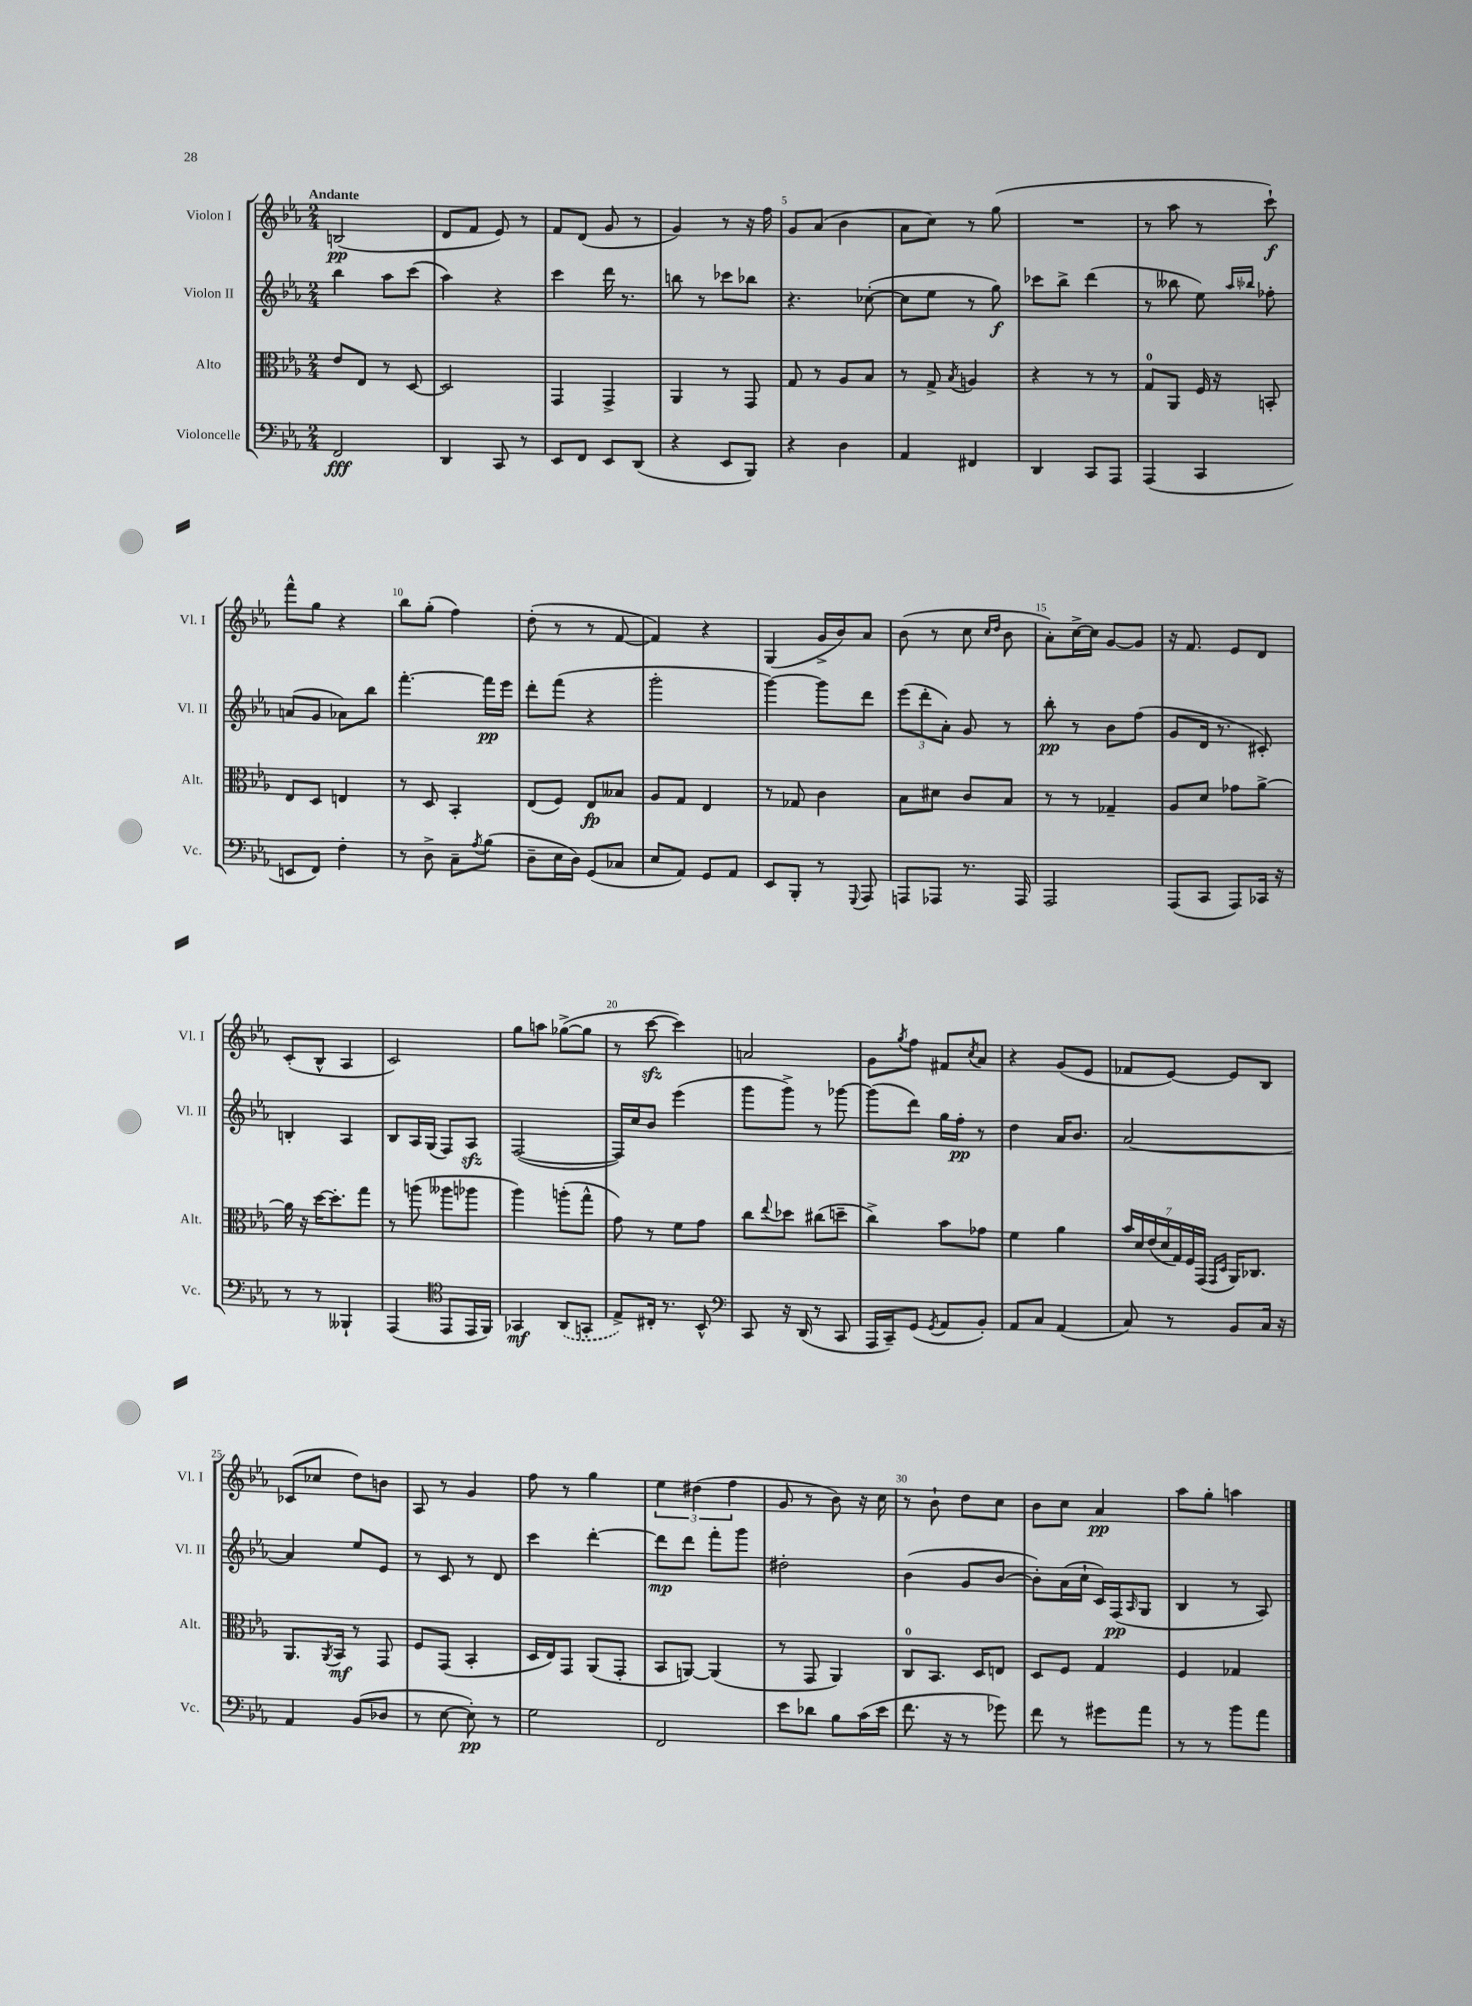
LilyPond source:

<<
\new StaffGroup <<
\new Staff = "s0" \with { instrumentName = "Violon I" shortInstrumentName = "Vl. I" } {
    \clef treble \key ees \major \numericTimeSignature \time 2/4 \tempo "Andante"
    b2\pp( |
    d'8 f'8 ees'8) r8 |
    f'8 d'8( g'8 r8 |
    g'4) r8 r16 f''16 |
    g'8 aes'8( bes'4 |
    aes'8 c''8) r8 g''8( |
    R2 |
    r8 aes''8 r8 c'''8-!\f) |
    f'''8-^ g''8 r4 |
    bes''8 g''8-.( f''4) |
    d''8-.( r8 r8 f'8~ |
    f'4) r4 |
    g4( g'16-> bes'16) aes'8 |
    bes'8( r8 c''8 \grace { c''16 d''16 } bes'8 |
    aes'8-.) c''16~-> c''16 g'8~ g'8 |
    r16 f'8. ees'8 d'8 |
    c'8-.( bes8-^ aes4 |
    c'2) |
    g''8 a''8 ges''8~->( ges''8 |
    r8 c'''8~\sfz c'''4) |
    a'2 |
    g'8 \acciaccatura { g''8 } f''8 fis'8 \acciaccatura { c''8 } aes'8 |
    r4 g'8( ees'8 |
    fes'8 ees'8~) ees'8 bes8 |
    ces'8( ces''8 d''8) b'8 |
    aes8 r8 g'4 |
    f''8 r8 g''4 |
    \tuplet 3/2 { ees''4 dis''4( f''4 } |
    g'8 r8 bes'8) r16 c''16 |
    r8 bes'8-! d''8 c''8 |
    bes'8 c''8 aes'4\pp |
    aes''8 g''8-. a''4 \bar "|." |
}
\new Staff = "s1" \with { instrumentName = "Violon II" shortInstrumentName = "Vl. II" } {
    \clef treble \key ees \major \numericTimeSignature \time 2/4
    bes''4 aes''8 c'''8( |
    aes''4) r4 |
    c'''4 d'''16 r8. |
    b''8 r8 ces'''8 bes''8 |
    r4. ces''8~-.( |
    ces''8 ees''8 r8 g''8\f) |
    ces'''8 bes''8-> d'''4( |
    r8 beses''8 ees''8) \grace { aes''16 bes''16 } fes''8-. |
    a'8( g'8 aes'8) bes''8 |
    f'''4.~-. f'''16\pp ees'''16 |
    d'''8-. f'''8( r4 |
    g'''2-. |
    g'''4~) g'''8 d'''8 |
    \tuplet 3/2 { ees'''8( d'''8-. aes'8-.) } g'8 r8 |
    bes''8-.\pp r8 bes'8 f''8( |
    g'8 d'16 r8. cis'8-.) |
    b4-. aes4 |
    bes8 aes16 g16( f8) aes8\sfz |
    f2~( |
    f16) c''16 bes'8 ees'''4( |
    g'''8 g'''8->) r8 ges'''8~ |
    ges'''8( d'''8) g''16 f''16-.\pp r8 |
    d''4 aes'16 bes'8. |
    aes'2~ |
    aes'4 ees''8 ees'8 |
    r8 c'8 r8 d'8 |
    c'''4 d'''4~-. |
    d'''8\mp d'''8 f'''8-. g'''8 |
    dis''2-. |
    bes'4( g'8 bes'8~ |
    bes'8-.) aes'16( c''16-! c'16) f16\pp( \grace { aes16 } g8 |
    bes4 r8 aes8) \bar "|." |
}
\new Staff = "s2" \with { instrumentName = "Alto" shortInstrumentName = "Alt." } {
    \clef alto \key ees \major \numericTimeSignature \time 2/4
    ees'8 ees8 r8 d8~ |
    d2 |
    g,4 g,4-> |
    aes,4 r8 g,8 |
    g8 r8 aes8 bes8 |
    r8 g8-> \acciaccatura { bes8 } a4 |
    r4 r8 r8 |
    g8-0 aes,8 f16 r16 b,8-. |
    ees8 d8 e4 |
    r8 d8 bes,4-. |
    ees8( f8) ees8\fp beses8 |
    aes8 g8 ees4 |
    r8 ges8 c'4 |
    bes8 dis'8 c'8 bes8 |
    r8 r8 ges4-- |
    aes8 d'8 ges'8 aes'8~-> |
    aes'16 r16 d''16~ d''8.-. g''8 |
    r8 a''8( aeses''8 aes''8 |
    aes''4) a''8-.( g''8-^ |
    g'8) r8 f'8 g'8 |
    c''8 \appoggiatura { ees''8 } des''8 cis''8( d''8-- |
    c''4->) bes'8 ges'8 |
    f'4 aes'4 |
    \tuplet 7/4 { bes'16 d'16 ees'16( d'16 g16) f16 g,16( } \grace { g,16 d16 } aes,16) ces8. |
    aes,8. \acciaccatura { aes,8 } bes,16\mf r8 g,8 |
    f8 g,8( bes,4-. |
    d16 ees16) g,8 aes,8( g,8-. |
    bes,8 a,8~) a,4( |
    r8 g,8 aes,4) |
    c8-0 bes,8. d16 e8 |
    d8 f8 g4 |
    f4 ges4 \bar "|." |
}
\new Staff = "s3" \with { instrumentName = "Violoncelle" shortInstrumentName = "Vc." } {
    \clef bass \key ees \major \numericTimeSignature \time 2/4
    f,2\fff |
    d,4 c,8 r8 |
    ees,8 f,8 ees,8 d,8( |
    r4 ees,8 bes,,8) |
    r4 d4 |
    aes,4 fis,4 |
    d,4 c,8 aes,,8 |
    aes,,4( c,4 |
    e,8 f,8) f4-. |
    r8 d8-> c8-- \acciaccatura { aes8 } bes8( |
    d8-- ees16 d16) g,8( ces8 |
    ees8 aes,8) g,8 aes,8 |
    ees,8 bes,,8-. r8 \appoggiatura { g,,8 } aes,,8 |
    a,,8 aes,,8 r8. aes,,16 |
    aes,,2 |
    aes,,8( c,8 aes,,8) ces,16 r16 |
    r8 r8 beses,,4-! |
    aes,,4( \clef tenor ees,8 ees,16 f,16) |
    ges,4\mf \once \slurDashed aes,8( g,8-. |
    ees8->) cis16-. r8. bes,8-^ |
    \clef bass c,8 r16 d,16( r8 c,8 |
    aes,,16 c,16--) g,8( \acciaccatura { g,8 } aes,8 bes,8-.) |
    aes,8 c8 aes,4( |
    c8) r8 bes,8 c16 r16 |
    aes,4 bes,8( des8 |
    r8 ees8~ ees8-.\pp) r8 |
    g2 |
    f,2 |
    ees'8 des'8 bes8 c'16( ees'16 |
    f'8. r16 r8 ges'8) |
    f'8 r8 gis'8 aes'8 |
    r8 r8 bes'8 aes'8 \bar "|." |
}
>>
>>
\layout { \context { \Score \override BarNumber.break-visibility = ##(#f #t #t) barNumberVisibility = #(every-nth-bar-number-visible 5) } }
